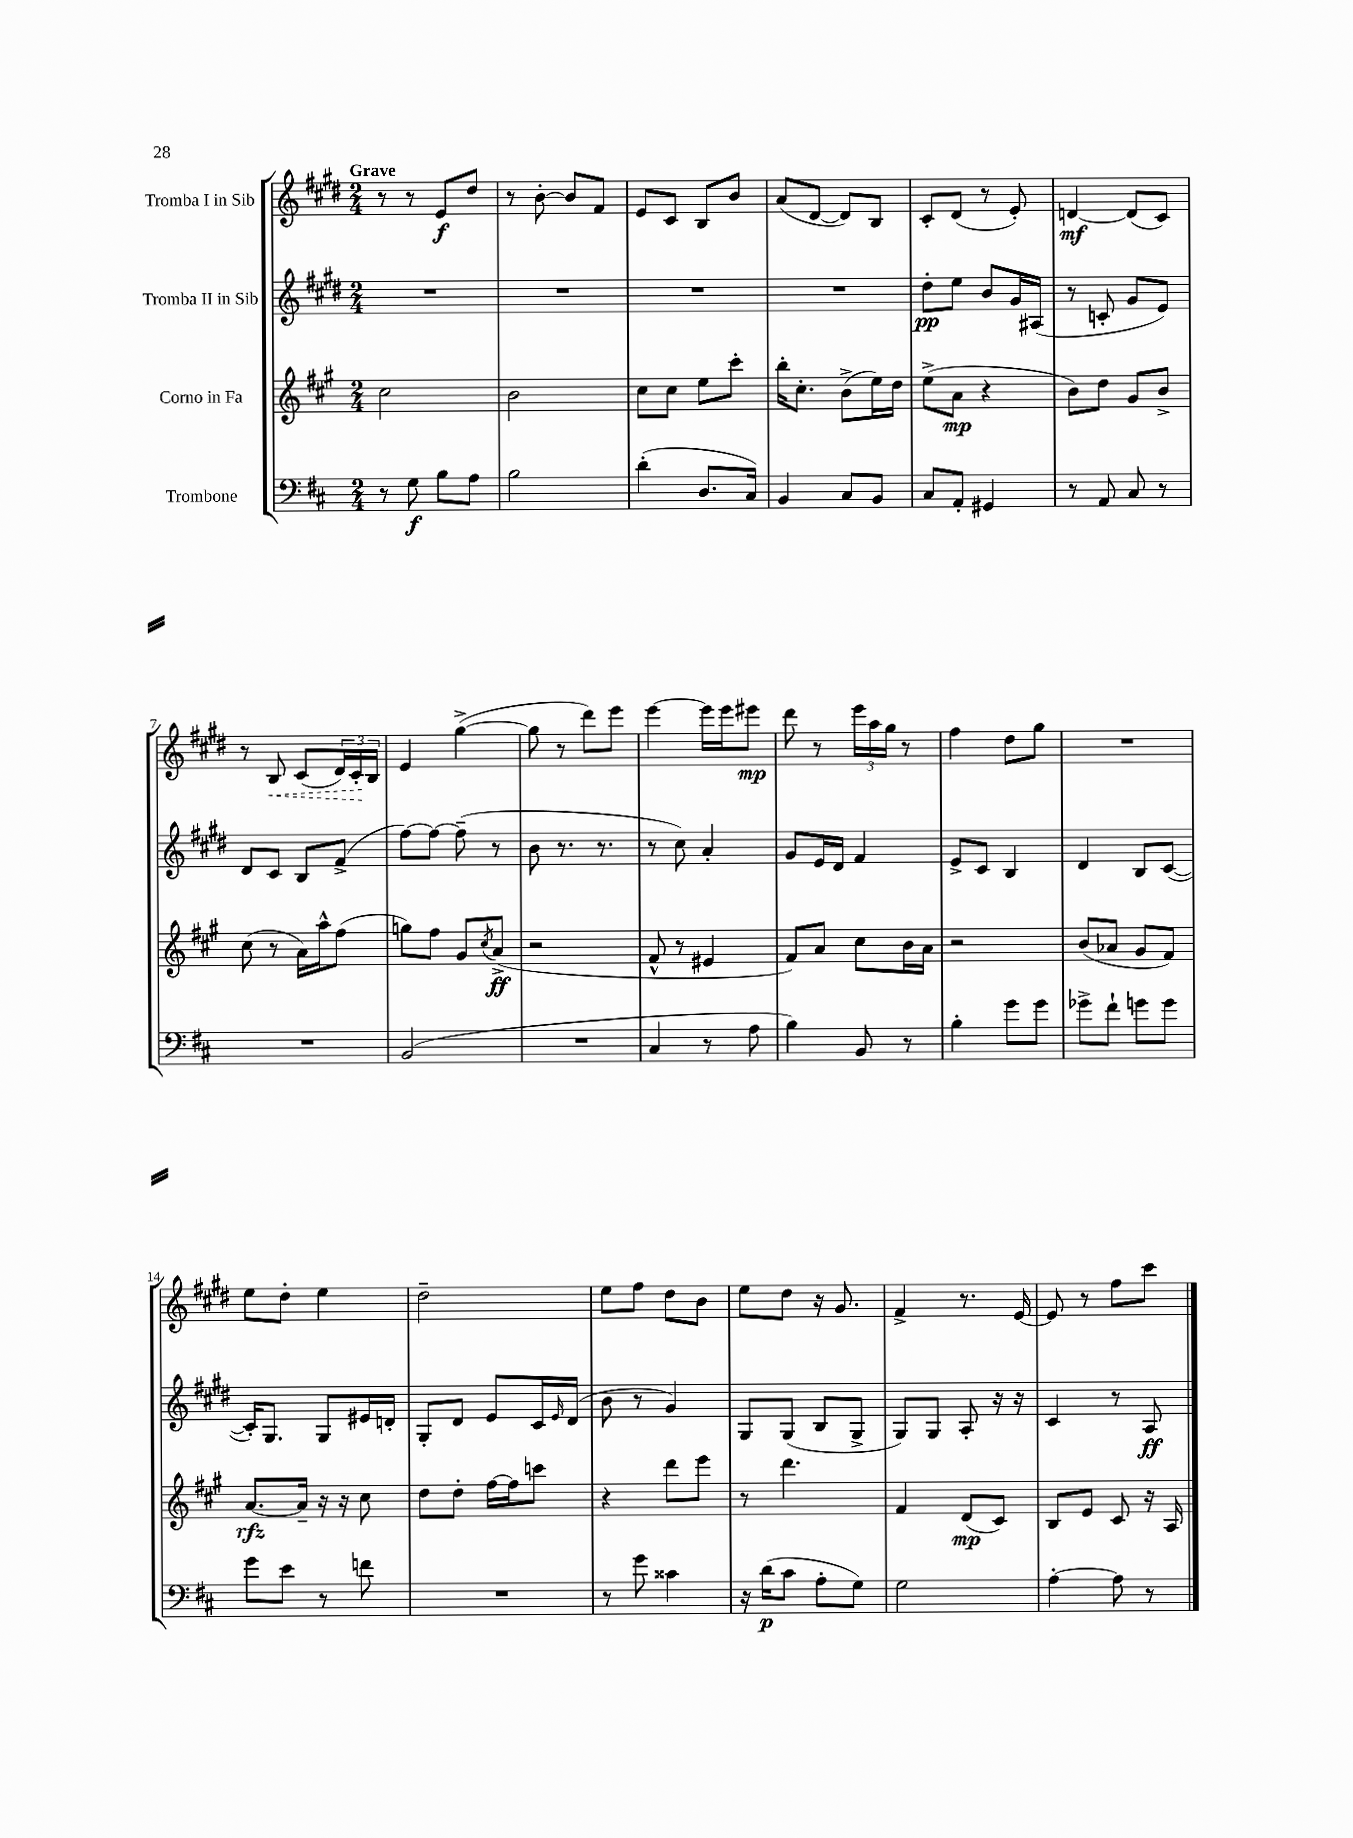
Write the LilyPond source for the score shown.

<<
\new StaffGroup <<
\new Staff = "s0" \with { instrumentName = "Tromba I in Sib" } {
    \clef treble \key e \major \numericTimeSignature \time 2/4 \tempo "Grave"
    r8 r8 e'8\f dis''8 |
    r8 b'8~-. b'8 fis'8 |
    e'8 cis'8 b8 b'8 |
    a'8( dis'8~ dis'8) b8 |
    cis'8-. dis'8( r8 e'8-.) |
    d'4~\mf d'8( cis'8) |
    r8 \once \override Hairpin.style = #'dashed-line b8\< cis'8( \tuplet 3/2 { dis'16) cis'16-.\! b16 } |
    e'4 gis''4~->( |
    gis''8 r8 dis'''8) e'''8 |
    e'''4~ e'''16 e'''16 eis'''8\mp |
    dis'''8 r8 \tuplet 3/2 { e'''16 a''16 gis''16 } r8 |
    fis''4 dis''8 gis''8 |
    R2 |
    e''8 dis''8-. e''4 |
    dis''2-- |
    e''8 fis''8 dis''8 b'8 |
    e''8 dis''8 r16 gis'8. |
    fis'4-> r8. e'16~ |
    e'8 r8 fis''8 cis'''8 \bar "|." |
}
\new Staff = "s1" \with { instrumentName = "Tromba II in Sib" } {
    \clef treble \key e \major \numericTimeSignature \time 2/4
    R2 |
    R2 |
    R2 |
    R2 |
    dis''8-.\pp e''8 b'8 gis'16 ais16( |
    r8 c'8-. gis'8 e'8) |
    dis'8 cis'8 b8 fis'8->( |
    fis''8~) fis''8~ fis''8--( r8 |
    b'8 r8. r8. |
    r8 cis''8) a'4-. |
    gis'8 e'16 dis'16 fis'4 |
    e'8-> cis'8 b4 |
    dis'4 b8 cis'8~( |
    cis'16-.) gis8. gis8 eis'16 d'16-. |
    gis8-. dis'8 e'8 cis'16 \grace { e'16 } dis'16( |
    b'8 r8 gis'4) |
    gis8 gis8( b8 gis8-> |
    gis8) gis8 a8-. r16 r16 |
    cis'4 r8 a8\ff \bar "|." |
}
\new Staff = "s2" \with { instrumentName = "Corno in Fa" } {
    \clef treble \key a \major \numericTimeSignature \time 2/4
    cis''2 |
    b'2 |
    cis''8 cis''8 e''8 cis'''8-. |
    b''16-. cis''8.-. b'8->( e''16) d''16 |
    e''8->( a'8\mp r4 |
    b'8) d''8 gis'8 b'8-> |
    cis''8( r8 a'16) a''16-^ fis''8( |
    g''8) fis''8 gis'8 \acciaccatura { cis''8 } a'8->\ff( |
    r2 |
    fis'8-^ r8 eis'4 |
    fis'8) a'8 cis''8 b'16 a'16 |
    r2 |
    b'8( aes'8 gis'8 fis'8) |
    a'8.~\rfz a'16-- r16 r16 cis''8 |
    d''8 d''8-. fis''16~ fis''16 c'''8 |
    r4 d'''8 e'''8 |
    r8 d'''4. |
    fis'4 d'8\mp( cis'8) |
    b8 e'8 cis'8 r16 a16 \bar "|." |
}
\new Staff = "s3" \with { instrumentName = "Trombone" } {
    \clef bass \key d \major \numericTimeSignature \time 2/4
    r8 g8\f b8 a8 |
    b2 |
    d'4-.( d8. cis16) |
    b,4 cis8 b,8 |
    cis8 a,8-. gis,4 |
    r8 a,8 cis8 r8 |
    R2 |
    b,2( |
    R2 |
    cis4 r8 a8 |
    b4) b,8 r8 |
    b4-. g'8 g'8 |
    ges'8-> fis'8-! g'8 g'8 |
    g'8 e'8 r8 f'8 |
    R2 |
    r8 g'8 cisis'4 |
    r16 d'16\p( cis'8 a8-. g8) |
    g2 |
    a4~-. a8 r8 \bar "|." |
}
>>
>>
